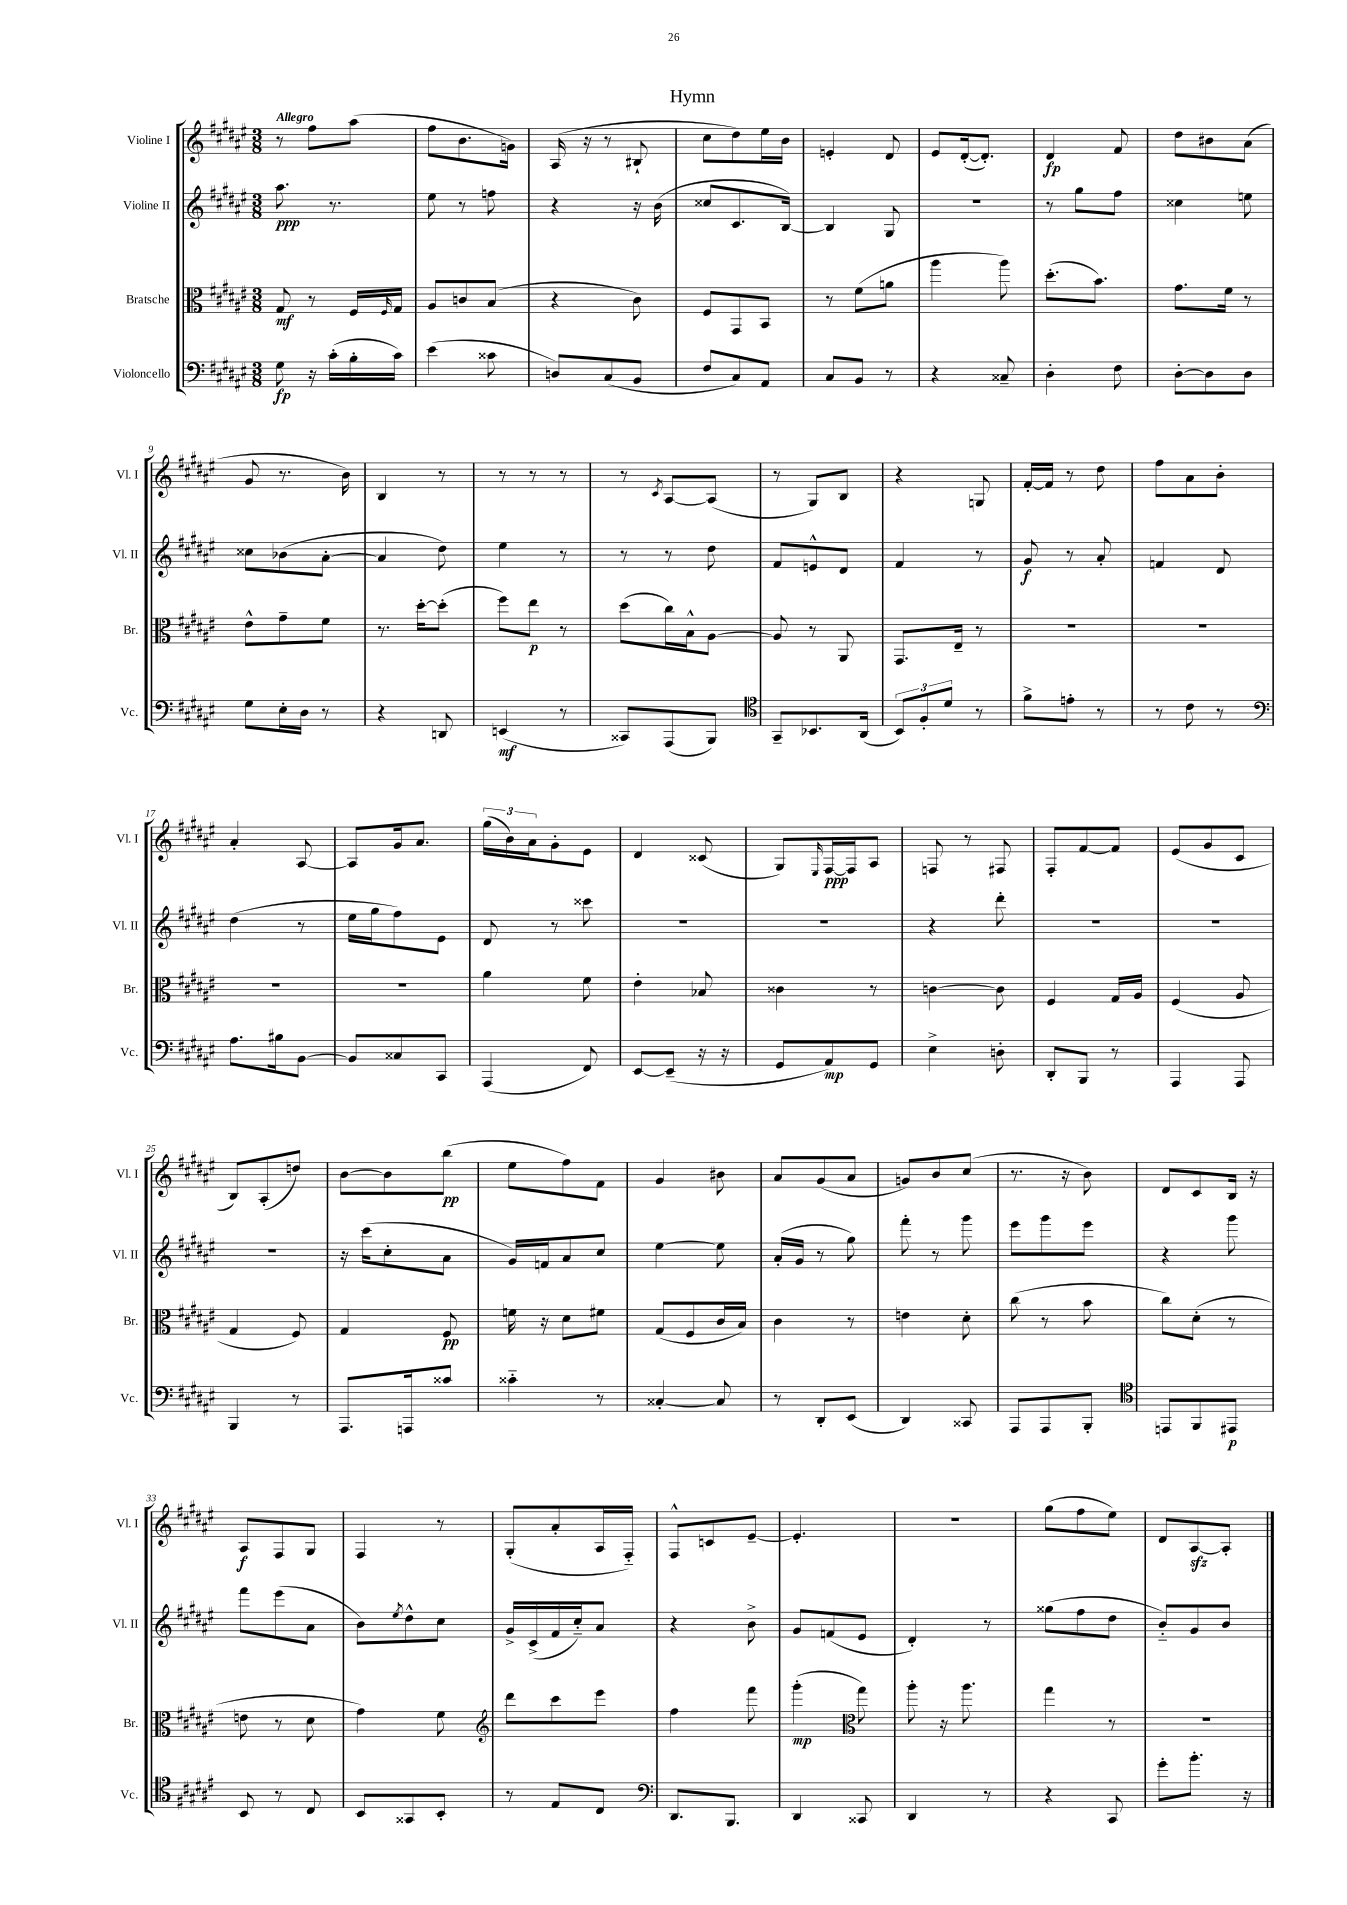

**kern	**kern	**kern	**kern
*staff4	*staff3	*staff2	*staff1
*clefF4	*clefC3	*clefG2	*clefG2
*k[f#c#g#d#a#e#]	*k[f#c#g#d#a#e#]	*k[f#c#g#d#a#e#]	*k[f#c#g#d#a#e#]
*M3/8	*M3/8	*M3/8	*M3/8
8G#	8G#	8.aa#	8r
16r	8r	.	8ff#
(16c#'	.	8.r	.
16B'	16F#	.	(8aa#
.	16qqF#	.	.
16c#)	16G#	.	.
=	=	=	=
(4e#	8A#	8ee#	8ff#
.	8c	8r	8.b
8c##	(8B	8ff	.
.	.	.	16g)
=	=	=	=
8D)	4r	4r	(16A#
.	.	.	16r
(8C#	.	.	8r
8BB	8c#)	16r	8B#`
.	.	(16b	.
=	=	=	=
8F#	8F#	8cc##	8cc#
8C#)	8GG#	8.c#	8dd#)
8AA#	8BB	.	16ee#
.	.	[16B)	16b
=	=	=	=
8C#	8r	4B]	4e'
8BB	(8f#	.	.
8r	8a	8G#	8d#
=	=	=	=
4r	4aa#	4.r	8e#
.	.	.	([16d#'
.	.	.	8.d#'])
8C##~	8aa#)	.	.
=	=	=	=
4D#'	(8.dd#'	8r	4d#
.	.	8gg#	.
.	8.b)	.	.
8F#	.	8ff#	8f#
=	=	=	=
[8D#'	8.g#	4cc##	8dd#
8D#]	.	.	8b#
.	16f#	.	.
8D#	8r	8ee	(8a#
=	=	=	=
8G#	8e#^^	8cc##	8g#
16E#'	8g#~	(8b-	8.r
16D#	.	.	.
8r	8f#	[8a#'	.
.	.	.	16b)
=	=	=	=
4r	8.r	4a#]	4B
.	[16dd#'	.	.
8DD	(8dd#']	8dd#)	8r
=	=	=	=
(4EE	8ff#)	4ee#	8r
.	8ee#	.	8r
8r	8r	8r	8r
=	=	=	=
8CC##)	(8dd#	8r	8r
.	.	.	8qc#
(8AAA#	16cc#)	8r	[8A#
.	16B^^	.	.
8BBB)	[8A#	8dd#	(8A#]
=	=	=	=
*clefC4	*	*	*
8GG#~	8A#]	8f#	8r
8.BB-	8r	8e^^	8G#)
.	8AA#	8d#	8B
(16AA#	.	.	.
=	=	=	=
12BB)	8.GG#	4f#	4r
12F#'	.	.	.
12d#	.	.	.
.	16E#~	.	.
8r	8r	8r	8G
=	=	=	=
8f#^	4.r	8g#	[16f#'
.	.	.	16f#]
8e'	.	8r	8r
8r	.	8a#'	8dd#
=	=	=	=
8r	4.r	4f	8ff#
8c#	.	.	8a#
8r	.	8d#	8b'
=	=	=	=
*clefF4	*	*	*
8.A#	4.r	(4dd#	4a#'
16B#	.	.	.
[8BB	.	8r	[8A#
=	=	=	=
8BB]	4.r	16ee#	8A#]
.	.	16gg#	.
8C##	.	8ff#)	16g#
.	.	.	8.a#
8CC#	.	8e#	.
=	=	=	=
(4AAA#	4a#	8d#	(24gg#
.	.	.	24b)
.	.	.	24a#
.	.	8r	8g#'
8FF#)	8f#	8ccc##	8e#
=	=	=	=
[8EE#	4e#'	4.r	4d#
(8EE#~]	.	.	.
16r	8B-	.	(8c##
16r	.	.	.
=	=	=	=
8GG#	4c##	4.r	8G#)
.	.	.	16qqE#
8AA#)	.	.	[16F#
.	.	.	16F#]
8GG#	8r	.	8A#
=	=	=	=
4E#^	[4c	4r	8F
.	.	.	8r
8D'	8c]	8ddd#'	8F#
=	=	=	=
8DD#'	4F#	4.r	8F#'
8BBB	.	.	[8f#
8r	16G#	.	8f#]
.	16A#	.	.
=	=	=	=
4AAA#	(4F#	4.r	(8e#
.	.	.	8g#
8AAA#	8A#	.	8c#
=	=	=	=
4BBB	4G#	4.r	8B)
.	.	.	(8A#'
8r	8F#)	.	8dd)
=	=	=	=
8.AAA#	4G#	16r	[8b
.	.	(16ccc#	.
.	.	8cc#'	8b]
16AAA	.	.	.
8c##	8F#	8a#	(8bb
=	=	=	=
4c##'~	16f	16g#)	8ee#
.	16r	16f	.
.	8d#	8a#	8ff#)
8r	8f#	8cc#	8f#
=	=	=	=
[4C##'	(8G#	[4ee#	4g#
.	8F#	.	.
8C##]	16c#	8ee#]	8b#
.	16B)	.	.
=	=	=	=
8r	4c#	(16a#'	8a#
.	.	16g#	.
8DD#'	.	8r	(8g#
(8EE#	8r	8gg#)	8a#
=	=	=	=
4DD#)	4e	8fff#'	8g)
.	.	8r	8b
8CC##	8d#'	8ggg#	(8cc#
=	=	=	=
8AAA#	(8cc#	8eee#	8.r
8AAA#	8r	8ggg#	.
.	.	.	16r
8BBB'	8b	8eee#	8b)
=	=	=	=
*clefC4	*	*	*
8EE	8cc#)	4r	8d#
8FF#	(8d#'	.	8c#
8EE#	8r	8ggg#	16B
.	.	.	16r
=	=	=	=
8BB	8e	8fff#	8A#
8r	8r	(8eee#	8F#
8C#	8d#	8a#	8G#
=	=	=	=
8BB	4g#)	8b)	4F#
.	.	8qee#	.
8GG##	.	8dd#^^	.
8BB'	8f#	8cc#	8r
=	=	=	=
*	*clefG2	*	*
8r	8ddd#	16g#^	(8G#'
.	.	(16c#^	.
8E#	8ccc#	16f#	8a#'
.	.	16cc#'~)	.
8C#	8eee#	8a#	16A#
.	.	.	16F#'~)
=	=	=	=
*clefF4	*	*	*
8.DD#	4ff#	4r	8F#^^
.	.	.	8c
8.BBB	.	.	.
.	8fff#	8b^	[8e#~
=	=	=	=
4DD#	(4ggg#'	8g#	4.e#']
.	.	(8f	.
*	*clefC3	*	*
8CC##	8gg#)	8e#	.
=	=	=	=
4DD#	8aa#'	4d#')	4.r
.	16r	.	.
.	8.aa#	.	.
8r	.	8r	.
=	=	=	=
4r	4gg#	(8gg##	(8gg#
.	.	8ff#	8ff#
8CC#	8r	8dd#	8ee#)
=	=	=	=
8g#'	4.r	8b'~)	8d#
8.b'	.	8g#	[8A#
.	.	8b	8A#']
16r	.	.	.
==	==	==	==
*-	*-	*-	*-
